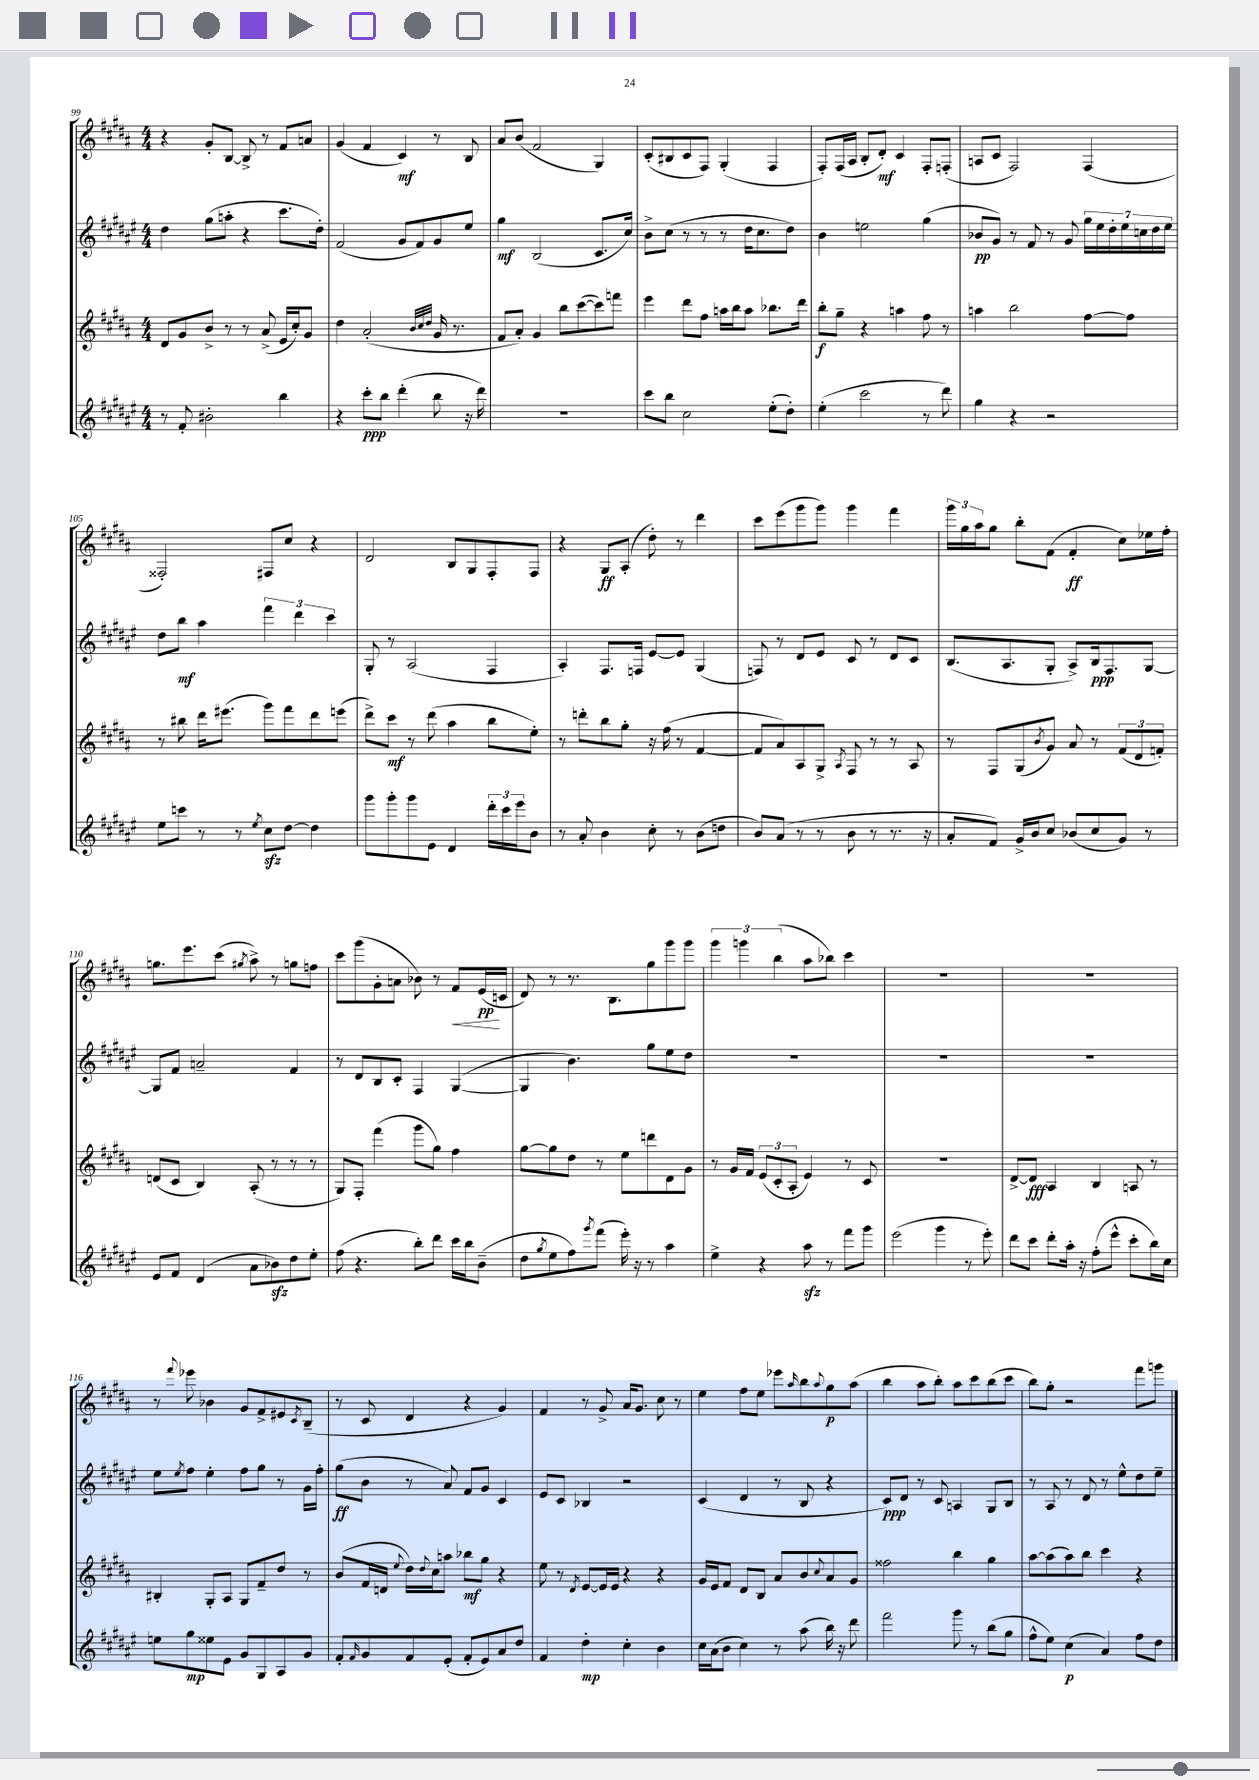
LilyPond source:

<<
\new StaffGroup <<
\new Staff = "s0" {
    \clef treble \key b \major \numericTimeSignature \time 4/4
    r4 gis'8-. b8~ b8-> r8 fis'8 a'8 |
    gis'4( fis'4 cis'4\mf) r8 b8 |
    ais'8 b'8( fis'2 gis4) |
    cis'8-.( bis8 cis'8 fis8) gis4-.( fis4 |
    fis8-.) fis16( ais16 b8-. dis'8-.\mf) cis'4 fis8-. f8-.( |
    a8 cis'8 fis2) fis4( |
    fisis2-.) fis8 cis''8 r4 |
    dis'2 b8 gis8 fis8-. fis8 |
    r4 gis8\ff ais8-.( dis''8-.) r8 dis'''4 |
    cis'''8 e'''8( gis'''8 gis'''8) gis'''4 fis'''4 |
    \tuplet 3/2 { gis'''16 gis''16 ais''16 } gis''8 b''8-. fis'8( fis'4-.\ff cis''8) ees''16 fis''16-. |
    g''8. e'''8. cis'''8( \acciaccatura { gis''8 } ais''8->) r8 g''8 f''8 |
    cis'''8 gis'''8( gis'8-. a'8 bes'8) r8 fis'8\< e'16\pp\!( c'16 |
    dis'8) r8 r8. b8. gis''8 gis'''8 gis'''8 |
    \tuplet 3/2 { gis'''4 g'''4 b''4( } ais''8 bes''8) cis'''4 |
    R1 |
    R1 |
    r8 \appoggiatura { fis'''8 } ees'''8 bes'4 gis'8 fis'8-> eis'8 \acciaccatura { cis'8 } b8--( |
    r8 cis'8 dis'4 r4 gis'4) |
    fis'4 r8 gis'8-> ais'16 gis'8. cis''8 r8 |
    e''4 fis''8 e''8 ees'''8 \grace { ais''16 } b''8 \appoggiatura { ais''8 } gis''8\p ais''8( |
    b''4 ais''8 b''8-.) ais''8 cis'''8 b''8( cis'''8 |
    b''8) gis''8-. r2 fis'''8 g'''8 \bar "|." |
}
\new Staff = "s1" {
    \clef treble \key fis \major \numericTimeSignature \time 4/4
    dis''4 gis''8( a''8-. r4 cis'''8. dis''16-.) |
    fis'2( gis'8 fis'8) gis'8 eis''8 |
    gis''4\mf b2( cis'8. cis''16) |
    b'8-> cis''8( r8 r8 r8 dis''16 cis''8. dis''8) |
    b'4 e''2 gis''4( |
    bes'8\pp gis'8) r8 fis'8 r8 gis'8 \tuplet 7/4 { gis''16 eis''16 dis''16-. eis''16 c''16 dis''16 eis''16 } |
    dis''8 b''8\mf ais''4 \tuplet 3/2 { fis'''4 dis'''4 cis'''4 } |
    gis8-. r8 ais2( fis4 |
    ais4-.) fis8. f16 eis'8~ eis'8 gis4( |
    f8) r8 dis'8 eis'8 cis'8 r8 dis'8 cis'8 |
    b8.( ais8. gis8-. ais8->) b16\ppp fis8. gis8~ |
    gis8 fis'8 a'2-- fis'4 |
    r8 dis'8 b8 cis'8-. fis4 gis4~( |
    gis4 b'4.) gis''8 eis''8 dis''8 |
    R1 |
    R1 |
    R1 |
    eis''8 \acciaccatura { eis''8 } fis''8 eis''4-. fis''8 gis''8 r8 gis'16 fis''16-. |
    gis''8\ff( b'8 r8 ais'8) fis'8 gis'8 cis'4 |
    eis'8 cis'8 bes4 r2 |
    cis'4( dis'4 r8 b8 r4 |
    cis'8\ppp) dis'8 r8 cis'8 a4 gis8 b8 |
    r8 ais8 r8 dis'8 r8 eis''8-^ dis''8 eis''8-- \bar "|." |
}
\new Staff = "s2" {
    \clef treble \key b \major \numericTimeSignature \time 4/4
    dis'8 gis'8 b'8-> r8 r8 ais'8->( e'16 cis''16-.) gis'8 |
    dis''4 ais'2-.( \grace { b'32 cis''32 dis''32 } gis'16 r8. |
    fis'8 ais'8-.) gis'4 b''8 cis'''8~( cis'''8) f'''8 |
    e'''4 dis'''8 fis''8 a''16 b''16 a''8 bes''8. dis'''16 |
    b''8-.\f gis''8-- r4 a''4 fis''8 r8 |
    a''4 b''2 fis''8~ fis''8 |
    r8 bis''8 dis'''16 eis'''8.( gis'''8) fis'''8 dis'''8 e'''8( |
    dis'''8->) cis'''8\mf r8 dis'''8( ais''4 b''8 e''8-.) |
    r8 d'''8-. b''8 gis''8-. r16 fis''16( r8 fis'4~ |
    fis'8 ais'8) ais8 gis8-> \acciaccatura { ais8 } fis8 r8 r8 ais8 |
    r8 fis8 gis8( \acciaccatura { b'8 } gis'8) ais'8 r8 \tuplet 3/2 { fis'8( dis'8 f'8-.) } |
    d'8( cis'8 b4) ais8-.( r8 r8 r8 |
    gis8) fis8-. fis'''4( gis'''8 gis''8) fis''4 |
    gis''8~ gis''8 dis''8 r8 e''8 d'''8 dis'8 gis'8 |
    r8 gis'16 fis'16 \tuplet 3/2 { e'8( cis'8-. ais8-. } e'4) r8 cis'8 |
    R1 |
    dis'8~-> dis'8\fff ais4 b4 a8 r8 |
    bis4-. gis8-. ais8 gis8 fis'8-- dis''8 r8 |
    b'8( fis'16 d'16 \appoggiatura { e''8 } dis''16) \appoggiatura { dis''8 } cis''16 a''8 bes''8\mf gis''8 r4 |
    e''8 r8 \acciaccatura { dis'8 } e'8~ e'16 e'16 r4 r4 |
    gis'16 e'16 fis'8 dis'8 b8 ais'8 b'8 \appoggiatura { cis''8 } ais'8 gis'8 |
    fisis''2 b''4 gis''4 |
    ais''8~ ais''8( ais''8) b''8 cis'''4 r4 \bar "|." |
}
\new Staff = "s3" {
    \clef treble \key fis \major \numericTimeSignature \time 4/4
    r8 fis'8-. bis'2-. b''4 |
    r4 cis'''8-.\ppp b''8 dis'''4-.( b''8 r16 dis'''16) |
    R1 |
    cis'''8 b''8 cis''2 eis''8-.( dis''8-.) |
    eis''4-.( cis'''2 r8 dis'''8) |
    gis''4 r4 r2 |
    eis''8 c'''8 r8 r8 \acciaccatura { eis''8 } cis''8\sfz dis''8~ dis''4 |
    gis'''8 gis'''8-. gis'''8 eis'8 dis'4 \tuplet 3/2 { dis'''16-. cis'''16 eis'''16 } b'8 |
    r8 ais'8-. b'4 cis''8-. r8 b'8( d''8 |
    b'8) ais'8( r8 r8 b'8 r8 r8. r16 |
    ais'8-. fis'8) gis'16-> b'16 cis''8 bes'8( cis''8 gis'8) r8 |
    eis'8 fis'8 dis'4( ais'8 bes'8\sfz) dis''8 eis''8-. |
    fis''8( r4. b''8-.) dis'''8 cis'''16 b''16 b'8--( |
    dis''8 \acciaccatura { gis''8 } eis''8 fis''8) \acciaccatura { gis'''8 } fis'''8( eis'''16-.) r16 r8 ais''4 |
    eis''4-> r4 ais''8\sfz r8 fis'''8 gis'''8 |
    eis'''2( gis'''4 r8 eis'''8-.) |
    dis'''8 cis'''8 dis'''8-. ais''16-. r16 fis''8-.( eis'''8-^ cis'''8-. b''16) cis''16 |
    e''8 gis''8\mp eisis''8 eis'8 gis'8 gis8 ais8 gis'8 |
    fis'8-. \grace { fis'16 } gis'8 fis'8 eis'8-.( fis'8-. eis'8) ais'8 dis''8 |
    fis'4 dis''4-.\mp cis''4-. b'4 |
    cis''16 ais'16( b'8 cis''4) r8 ais''8( b''16) r16 dis'''8 |
    fis'''2 gis'''8 r8 b''8( gis''8 |
    fis''8-^ eis''8) cis''4\p( ais'4) fis''8 dis''8 \bar "|." |
}
>>
>>
\layout { \context { \Score currentBarNumber = #99 } }
